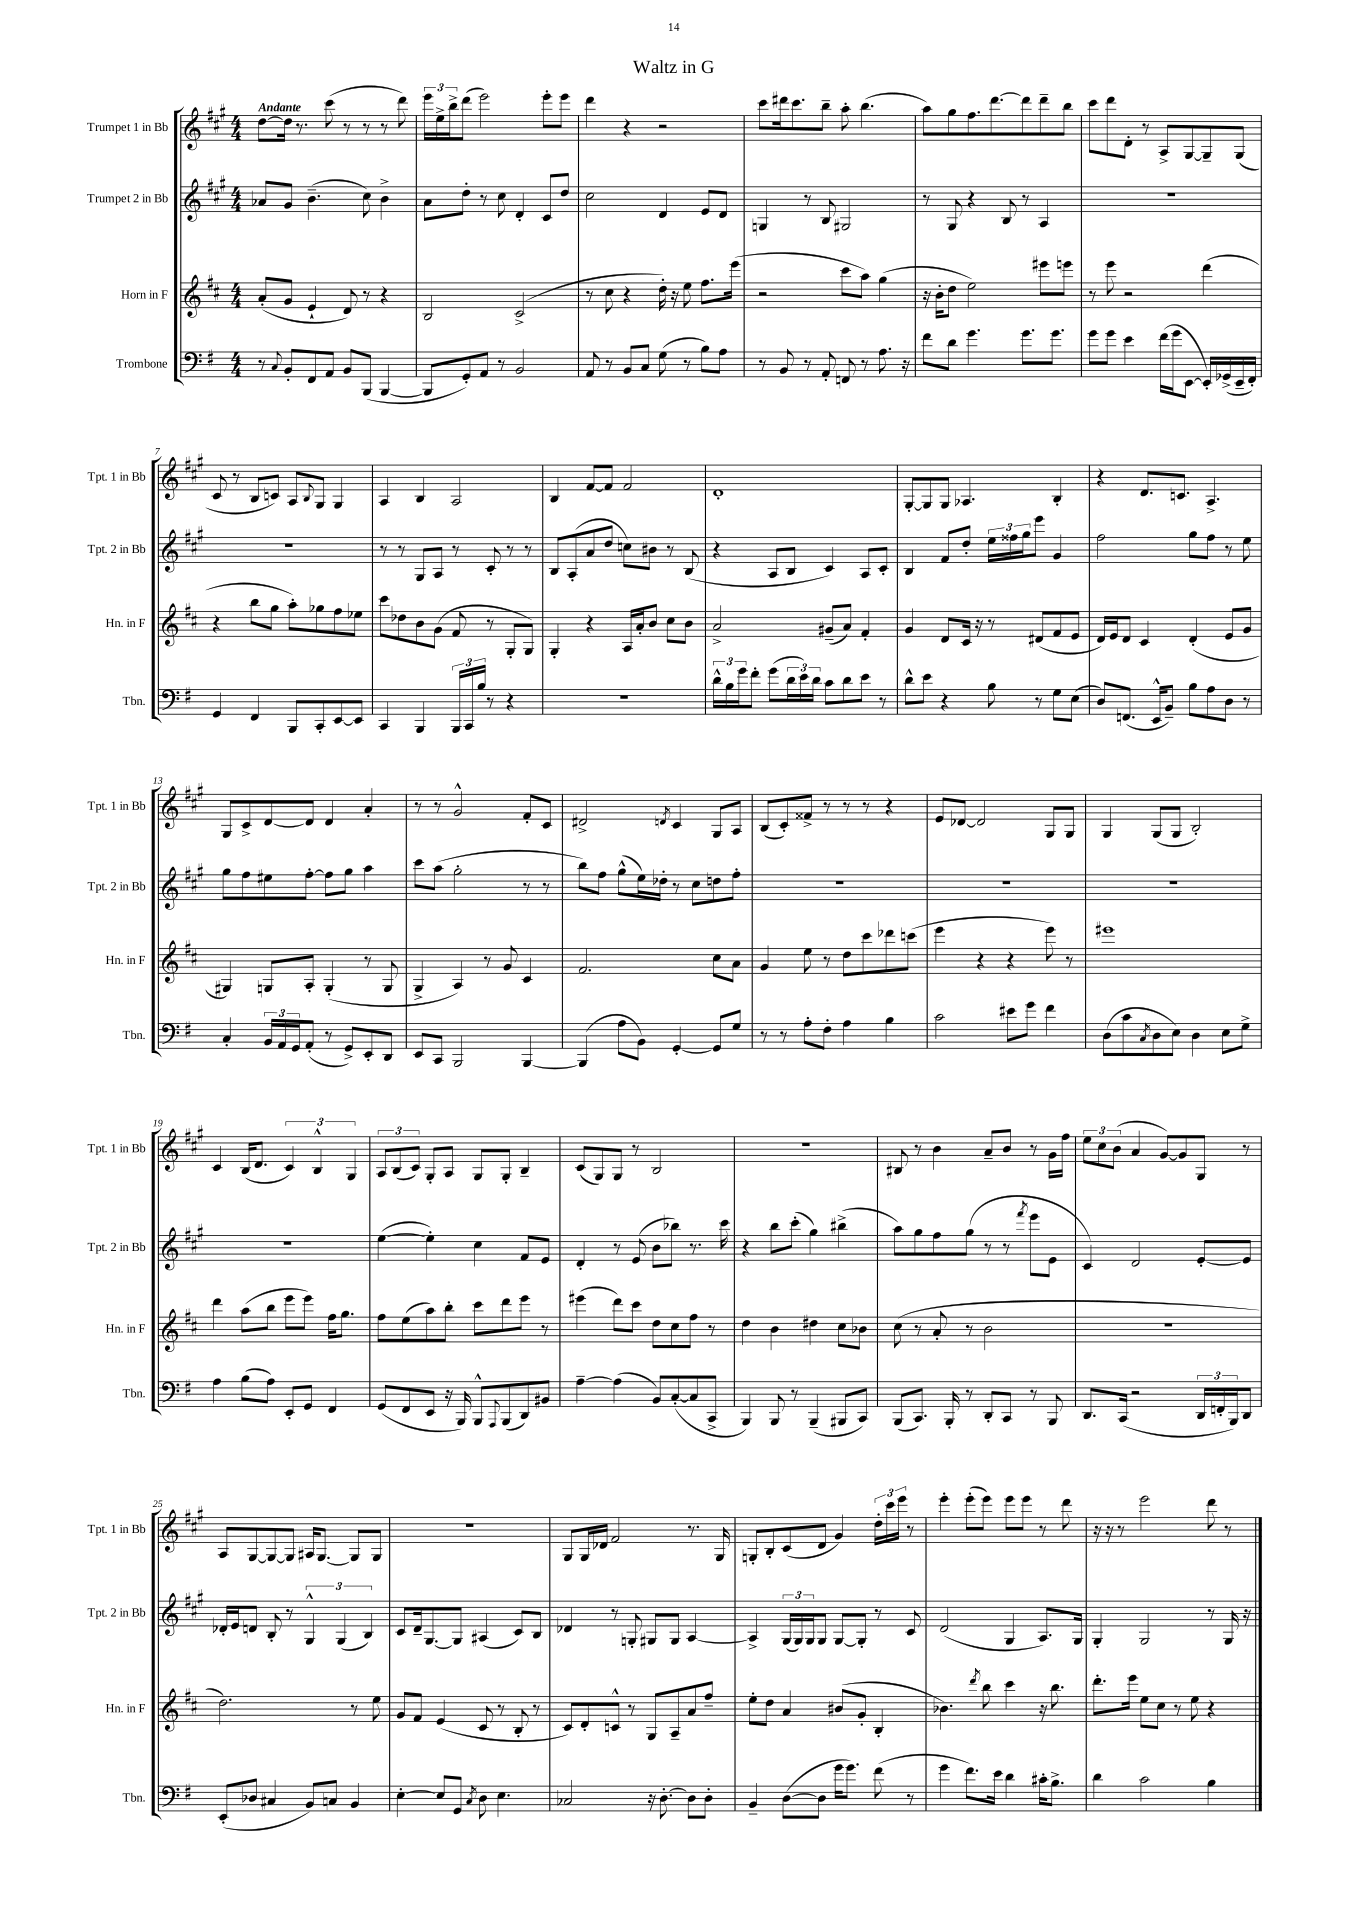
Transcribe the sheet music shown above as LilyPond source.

\header { title = "Waltz in G" }
<<
\new StaffGroup <<
\new Staff = "s0" \with { instrumentName = "Trumpet 1 in Bb" shortInstrumentName = "Tpt. 1 in Bb" } {
    \clef treble \key a \major \numericTimeSignature \time 4/4 \tempo "Andante"
    d''8~ d''16 r8. cis'''8( r8 r8 r8 d'''8) |
    \tuplet 3/2 { e'''16 e''16-> b''16-> } d'''8( e'''2) e'''8-. e'''8 |
    d'''4 r4 r2 |
    cis'''8 dis'''16 cis'''8. b''8-- a''8-. b''4.( |
    a''8) gis''8 fis''8. d'''8.~ d'''8 d'''8-- b''8 |
    cis'''8 d'''8 d'8-. r8 a8-> gis8~ gis8-- gis8( |
    cis'8 r8 b8 c'8) a8 \appoggiatura { b8 } gis8 gis4 |
    a4 b4 a2 |
    b4 fis'8~ fis'8 fis'2 |
    d'1-. |
    gis8~-. gis8 gis8 aes4. b4-. |
    r4 d'8. c'8. a4.-> |
    gis8 cis'8-> d'8~ d'8 d'4 a'4-. |
    r8 r8 gis'2-^ fis'8-. cis'8 |
    dis'2-> \acciaccatura { d'8 } cis'4 gis8 a8 |
    b8( cis'8-.) fisis'8-> r8 r8 r8 r4 |
    e'8 des'8~ des'2 gis8 gis8 |
    gis4 gis8( gis8 b2-.) |
    cis'4 b16( d'8. \tuplet 3/2 { cis'4) b4-^ gis4 } |
    \tuplet 3/2 { a8 b8( cis'8) } gis8-. a8 gis8 gis8-. b4-- |
    cis'8( gis8) gis8 r8 b2 |
    R1 |
    bis8 r8 b'4 a'8-- b'8 r8 gis'16 fis''16 |
    \tuplet 3/2 { e''8 cis''8 b'8( } a'4 gis'8~) gis'8 gis8 r8 |
    a8 gis8~ gis8~ gis8 ais16 gis8.~ gis8 gis8 |
    R1 |
    gis8 gis16 des'16 fis'2 r8. gis16 |
    g8-. b8-. cis'8( d'8 gis'4) \tuplet 3/2 { d''16-. cis'''16 e'''16 } r8 |
    e'''4-. e'''8-.( e'''8) e'''8 e'''8 r8 d'''8 |
    r16 r16 r8 e'''2 d'''8 r8 \bar "|." |
}
\new Staff = "s1" \with { instrumentName = "Trumpet 2 in Bb" shortInstrumentName = "Tpt. 2 in Bb" } {
    \clef treble \key a \major \numericTimeSignature \time 4/4
    aes'8 gis'8 b'4.--( cis''8) b'4-> |
    a'8 d''8-. r8 cis''8 d'4-. cis'8 d''8 |
    cis''2 d'4 e'8 d'8 |
    g4 r8 b8 gis2 |
    r8 gis8 r4 b8 r8 a4 |
    R1 |
    R1 |
    r8 r8 gis8 a8 r8 cis'8-. r8 r8 |
    b8 a8-.( a'8 d''8 c''8) bis'8 r8 b8( |
    r4 a8 b8 cis'4) a8 cis'8-. |
    b4 fis'8 d''8-. \tuplet 3/2 { e''16 fisis''16 gis''16 } e'''8 gis'4 |
    fis''2 gis''8 fis''8 r8 e''8 |
    gis''8 fis''8 eis''8 fis''8~-. fis''8 gis''8 a''4 |
    cis'''8 a''8( gis''2-. r8 r8 |
    b''8) fis''8 gis''8-^( e''16) des''16-. r8 cis''8 d''8 fis''8-. |
    R1 |
    R1 |
    R1 |
    R1 |
    e''4~( e''4-.) cis''4 fis'8 e'8 |
    d'4-. r8 e'8( b'8 bes''8) r8. cis'''16 |
    r4 b''8 cis'''8-.( gis''4) bis''4->( |
    a''8) gis''8 fis''8 gis''8( r8 r8 \acciaccatura { fis'''8 } e'''8 e'8 |
    cis'4) d'2 e'8~-. e'8 |
    des'16-. e'16 d'8 b8-. r8 \tuplet 3/2 { gis4-^ gis4( b4) } |
    cis'8 d'16-- gis8.~ gis8 ais4( cis'8) b8 |
    des'4 r8 g8-. gis8 gis8 a4~ |
    a4-> \tuplet 3/2 { gis16( gis16) gis16 } gis8 gis8~ gis8-. r8 cis'8 |
    d'2( gis4 a8.) gis16 |
    gis4-. gis2 r8 gis16 r16 \bar "|." |
}
\new Staff = "s2" \with { instrumentName = "Horn in F" shortInstrumentName = "Hn. in F" } {
    \clef treble \key d \major \numericTimeSignature \time 4/4
    a'8-.( g'8 e'4-! d'8) r8 r4 |
    b2 cis'2->( |
    r8 cis''8 r4 d''16-.) r16 e''8 fis''8. e'''16( |
    r2 cis'''8 a''8) g''4( |
    r16 b'16-. d''8 e''2) eis'''8 e'''8 |
    r8 e'''8 r2 d'''4( |
    r4 b''8 g''8 a''8-.) ges''8 fis''8 ees''8 |
    cis'''8 des''8 b'8 g'8( fis'8 r8 g8-. g8) |
    g4-. r4 a16 a'16-. b'8 cis''8 b'8 |
    a'2-> gis'8--( a'8) fis'4-. |
    g'4 d'8 cis'16 r16 r8 dis'8( fis'8 e'8 |
    d'16) e'16 d'8 cis'4 d'4-.( e'8 g'8 |
    gis4) g8 a8-. g4-.( r8 g8 |
    g4-> a4) r8 g'8 cis'4 |
    fis'2. cis''8 a'8 |
    g'4 e''8 r8 d''8 cis'''8 des'''8 c'''8( |
    e'''4 r4 r4 e'''8) r8 |
    eis'''1 |
    d'''4 a''8( b''8 e'''8 e'''8) fis''16 g''8. |
    fis''8 e''8( a''8) b''8-. cis'''8 d'''8 e'''8 r8 |
    eis'''4( d'''8) cis'''8 d''8 cis''8 fis''8 r8 |
    d''4 b'4 dis''4 cis''8 bes'8 |
    cis''8( r8 a'8-. r8 b'2 |
    R1 |
    d''2.) r8 e''8 |
    g'8 fis'8 e'4( cis'8 r8 b8-. r8 |
    cis'8) d'8-. c'8-^ r8 g8 a8-- a'8 fis''8-- |
    e''8-. d''8 a'4 bis'8( g'8-. b4-. |
    bes'4.) \acciaccatura { d'''8 } b''8 cis'''4 r16 b''8. |
    d'''8.-. e'''16 e''8 cis''8 r8 e''8 r4 \bar "|." |
}
\new Staff = "s3" \with { instrumentName = "Trombone" shortInstrumentName = "Tbn." } {
    \clef bass \key g \major \numericTimeSignature \time 4/4
    r8 \appoggiatura { c8 } b,8-. fis,8 a,8 b,8 b,,8( b,,4~ |
    b,,8 g,8-.) a,8 r8 b,2 |
    a,8 r8 b,8 c8 g8( r8 b8) a8 |
    r8 b,8 r8 a,8-. f,8 r8 a8. r16 |
    fis'8 d'8 g'4. g'8. g'8. |
    g'8 g'8 e'4 fis'16( g'16 e,8~ e,16-.) ges,16->( e,16-- fis,16-.) |
    g,4 fis,4 b,,8 c,8-. e,8~ e,8 |
    c,4 b,,4 \tuplet 3/2 { b,,16 c,16 b16 } r8 r4 |
    R1 |
    \tuplet 3/2 { d'16-^ b16 g'16 } fis'8-. g'8( \tuplet 3/2 { d'16 e'16) d'16 } c'8 d'8 e'8 r8 |
    d'8-^ e'8 r4 b8 r8 g8 e8( |
    d8) f,8.( e,16-^ b,8--) b8 a8 d8 r8 |
    c4-. \tuplet 3/2 { b,16 a,16 g,16 } a,8-.( r8 g,8->) e,8-. d,8 |
    e,8 c,8 b,,2 b,,4~ |
    b,,4( a8 b,8) g,4~-. g,8 g8 |
    r8 r8 a8-. fis8-. a4 b4 |
    c'2 eis'8 g'8 fis'4 |
    d8( c'8 \acciaccatura { c8 } d8 e8) d4 e8 g8-> |
    a4 b8( a8) e,8-. g,8 fis,4 |
    g,8( fis,8 e,8 r16 b,,16) b,,8-^ \appoggiatura { a,,8 } b,,8( d,8) bis,8 |
    a4~-- a4( b,8) c8~-.( c8 c,8-> |
    b,,4) b,,8 r8 b,,4--( bis,,8 c,8) |
    b,,8( c,8.) b,,16-. r8 d,8-. c,8 r8 b,,8 |
    d,8. c,16( r2 \tuplet 3/2 { d,16 f,16-. b,,16) } d,8 |
    e,8-.( des8 cis4 b,8) c8 b,4 |
    e4~-. e8 g,8 \acciaccatura { c8 } d8 e4. |
    ces2 r16 d8.~-. d8 d8-. |
    b,4-- d8~( d8 g'16 g'8.) fis'8( r8 |
    g'4 fis'8.) e'16 d'4 cis'16-. b8.-> |
    d'4 c'2 b4 \bar "|." |
}
>>
>>
